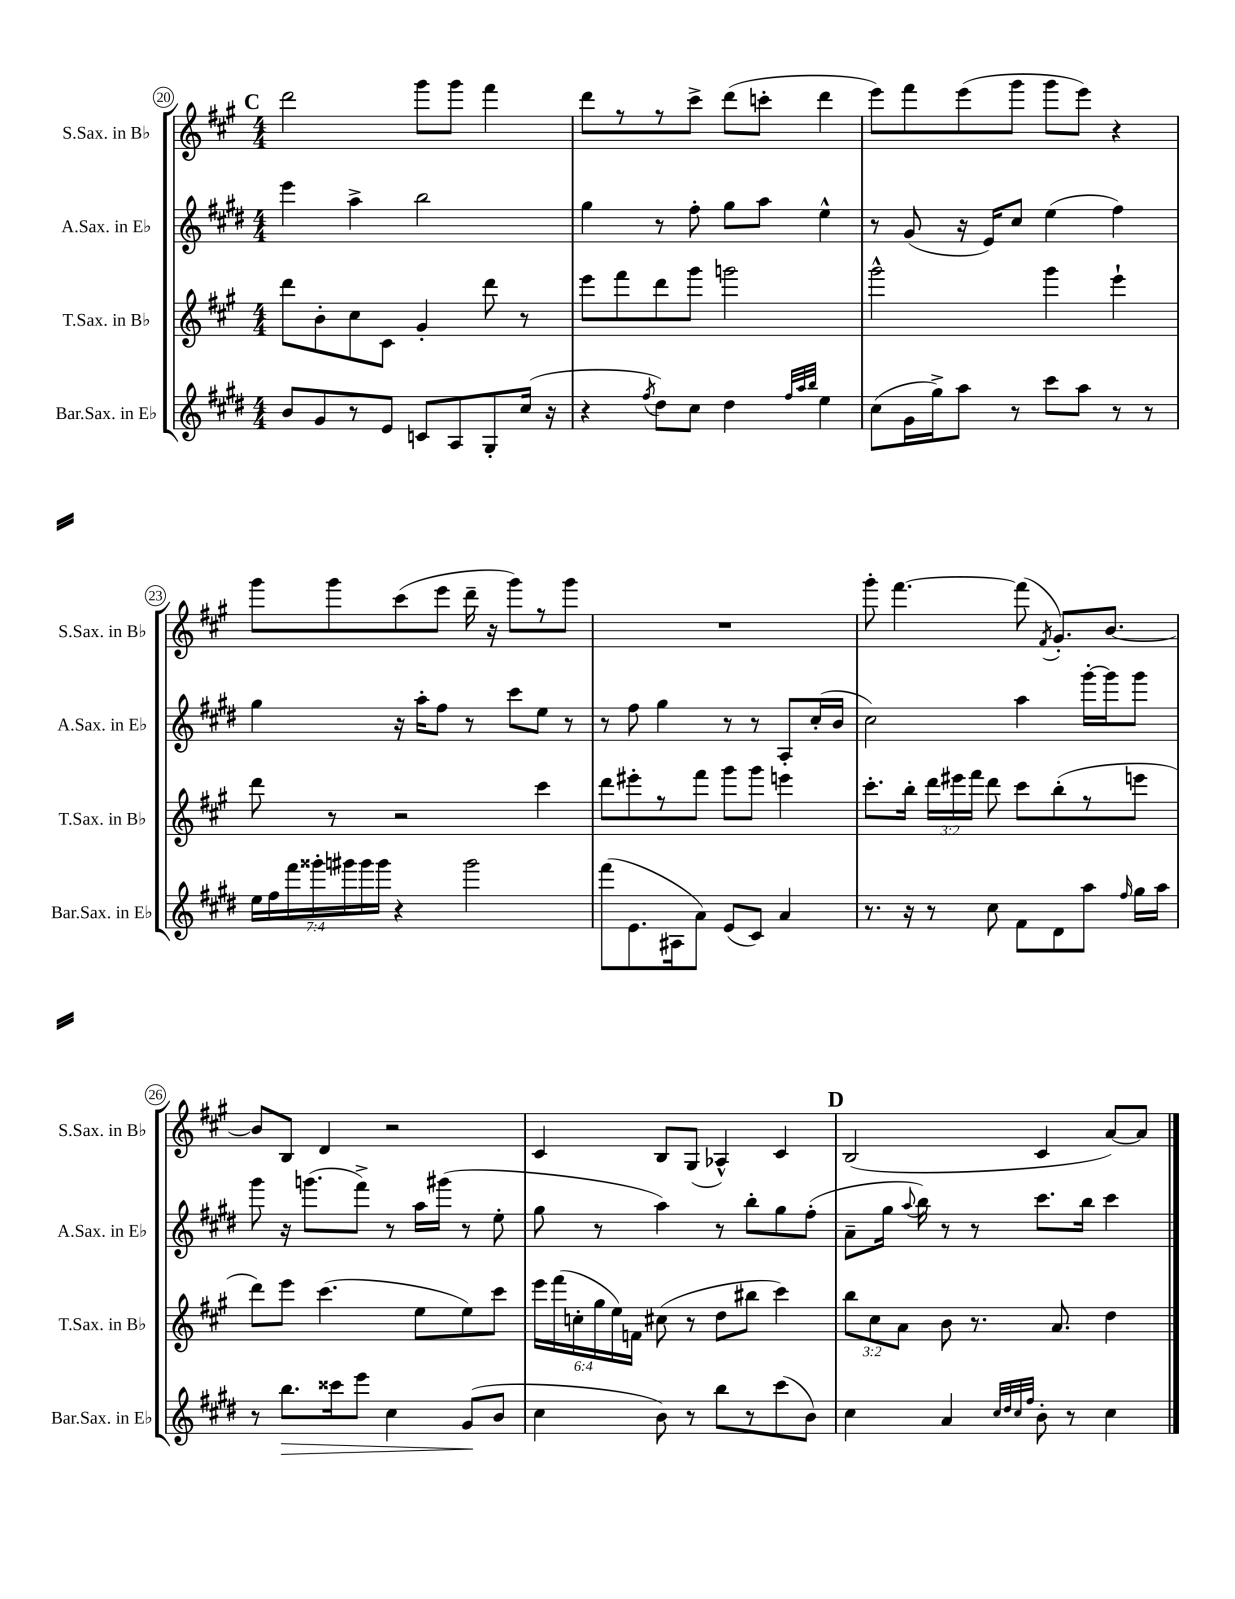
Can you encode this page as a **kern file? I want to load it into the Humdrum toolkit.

**kern	**dynam	**kern	**kern	**kern
*part4	*part4	*part3	*part2	*part1
*staff4	*staff4	*staff3	*staff2	*staff1
*I"Bar.Sax. in E♭	*	*I"T.Sax. in B♭	*I"A.Sax. in E♭	*I"S.Sax. in B♭
*I'Bar.Sax. in E♭	*	*I'T.Sax. in B♭	*I'A.Sax. in E♭	*I'S.Sax. in B♭
*clefG2	*	*clefG2	*clefG2	*clefG2
*k[f#c#g#d#]	*	*k[f#c#g#]	*k[f#c#g#d#]	*k[f#c#g#]
*M4/4	*	*M4/4	*M4/4	*M4/4
!!LO:REH:place=s1:t=C
=20	=20	=20	=20	=20
8b/L	.	8ddd\L	4eee\	2ddd\
8g#/	.	8b'\	.	.
8r	.	8cc#\	4aa^\	.
8e/J	.	8c#\J	.	.
8cn/L	.	4g#'/	2bb\	8ggg#\L
8A/	.	.	.	8ggg#\J
8G#'/	.	8ddd\	.	4fff#\
(16cc#/Jk	.	8r	.	.
16r	.	.	.	.
=21	=21	=21	=21	=21
4r	.	8eee\L	4gg#\	8ddd\L
.	.	8fff#\	.	8r
8qff#/	.	.	.	.
8dd#\L)	.	8ddd\	8r	8r
8cc#\J	.	8ggg#\J	8ff#'\	8ccc#^\J
4dd#\	.	2gggn\	8gg#\L	(8ddd\L
.	.	.	8aa\J	8cccn'\J
32qqff#/LLL	.	.	.	.
32qqaa/	.	.	.	.
32qqbb/JJJ	.	.	.	.
4ee\	.	.	4ee^^\	4ddd\
=22	=22	=22	=22	=22
(8cc#\L	.	2ggg#^^\	8r	8eee\L)
16g#\L	.	.	(8g#/	8fff#\
16gg#^\J)	.	.	.	.
8aa\J	.	.	16r	(8eee\
.	.	.	16e/KL)	.
8r	.	.	8cc#/J	8ggg#\J
8ccc#\L	.	4ggg#\	(4ee\	8ggg#\L
8aa\J	.	.	.	8eee\J)
8r	.	4eee`\	4ff#\)	4r
8r	.	.	.	.
!!LO:LB:g=z
=23	=23	=23	=23	=23
28ee\LL	.	8ddd\	4gg#\	8ggg#\L
28ff#\	.	.	.	.
28fff#\	.	.	.	.
28ggg##X'\	.	.	.	.
.	.	8r	.	8ggg#\
28ggg#X\	.	.	.	.
28ggg#\	.	.	.	.
28ggg#\JJ	.	.	.	.
4r	.	2r	16r	(8ccc#\
.	.	.	16aa'\KL	.
.	.	.	8ff#\J	8eee\J
2ggg#\	.	.	8r	16ddd~\
.	.	.	.	16r
.	.	.	8ccc#\L	8ggg#\L)
.	.	4ccc#\	8ee\J	8r
.	.	.	8r	8ggg#\J
=24	=24	=24	=24	=24
(8fff#\L	.	8ddd\L	8r	1r
8.e\	.	8eee#X'\	8ff#\	.
.	.	8r	4gg#\	.
16A#X\k	.	.	.	.
8a\J)	.	8fff#\J	.	.
(8e/L	.	8ggg#\L	8r	.
8c#/J)	.	8ggg#\J	8r	.
4a/	.	4eeen\	8A'/L	.
.	.	.	(16cc#'/L	.
.	.	.	16b/JJ	.
=25	=25	=25	=25	=25
8.r	.	8.ccc#'\L	2cc#\)	8ggg#'\
.	.	.	.	[4.fff#\
16r	.	16bb'\Jk	.	.
8r	.	24ddd\LL	.	.
.	.	24eee#X\	.	.
.	.	24fff#\JJ	.	.
8cc#\	.	8ddd\	.	.
8f#\L	.	8ccc#\L	4aa\	(8fff#\]
.	.	.	.	8qf#/
8d#\	.	(8bb'\	.	8.g#'/L)
8aa\J	.	8r	[16ggg#'\LL	.
.	.	.	16ggg#\J]	[8.b/J
16qqff#/	.	.	.	.
16gg#\LL	.	8eeen\J	8ggg#\J	.
16aa\JJ	.	.	.	.
!!LO:LB:g=z
=26	=26	=26	=26	=26
8r	.	8ddd\L)	8ggg#\	8b/L]
!	!LO:HP:b	!	!	!
8.bb\L	>	8eee\J	16r	8B/J
.	.	.	(8.gggn\L	.
.	.	(4.ccc#\	.	4d/
16ccc##X\k	.	.	.	.
8eee\J	.	.	8fff#^\J)	.
4cc#\	.	.	8r	2r
.	.	8ee\L	16aa\LL	.
.	.	.	(16ggg#X\JJ	.
(8g#/L	.	8ee\)	8r	.
8b/J	]	8ccc#\J	8ee'\	.
=27	=27	=27	=27	=27
4cc#\	.	24eee\LL	8gg#\	4c#/
.	.	(24fff#\	.	.
.	.	24ccn'\	.	.
.	.	24gg#\	8r	.
.	.	24ee\)	.	.
.	.	24fn\JJ	.	.
8b\)	.	(8cc#X\	4aa\)	8B/L
8r	.	8r	.	(8G#/J
8bb\L	.	8dd\L	8r	4A-X^^/)
8r	.	8bb#X\J	8bb'\L	.
(8ccc#\	.	4ccc#\)	8gg#\	4c#/
8b\J)	.	.	(8ff#'\J	.
!!LO:REH:place=s1:t=D
=28	=28	=28	=28	=28
4cc#\	.	12bb\L	8a~\L	(2B/
.	.	12cc#\	.	.
.	.	.	16gg#\Jk	.
.	.	12a\J	.	.
.	.	.	8qqaa/	.
.	.	.	16bb\)	.
4a/	.	8b\	8r	.
.	.	8.r	8r	.
32qqcc#/LLL	.	.	.	.
32qqdd#/	.	.	.	.
32qqcc#/	.	.	.	.
32qqff#/JJJ	.	.	.	.
8b'\	.	.	8.ccc#\L	4c#/
.	.	8.a/	.	.
8r	.	.	.	.
.	.	.	16bb\Jk	.
4cc#\	.	4dd\	4ccc#\	[8a/L)
.	.	.	.	8a/J]
==	==	==	==	==
*-	*-	*-	*-	*-
